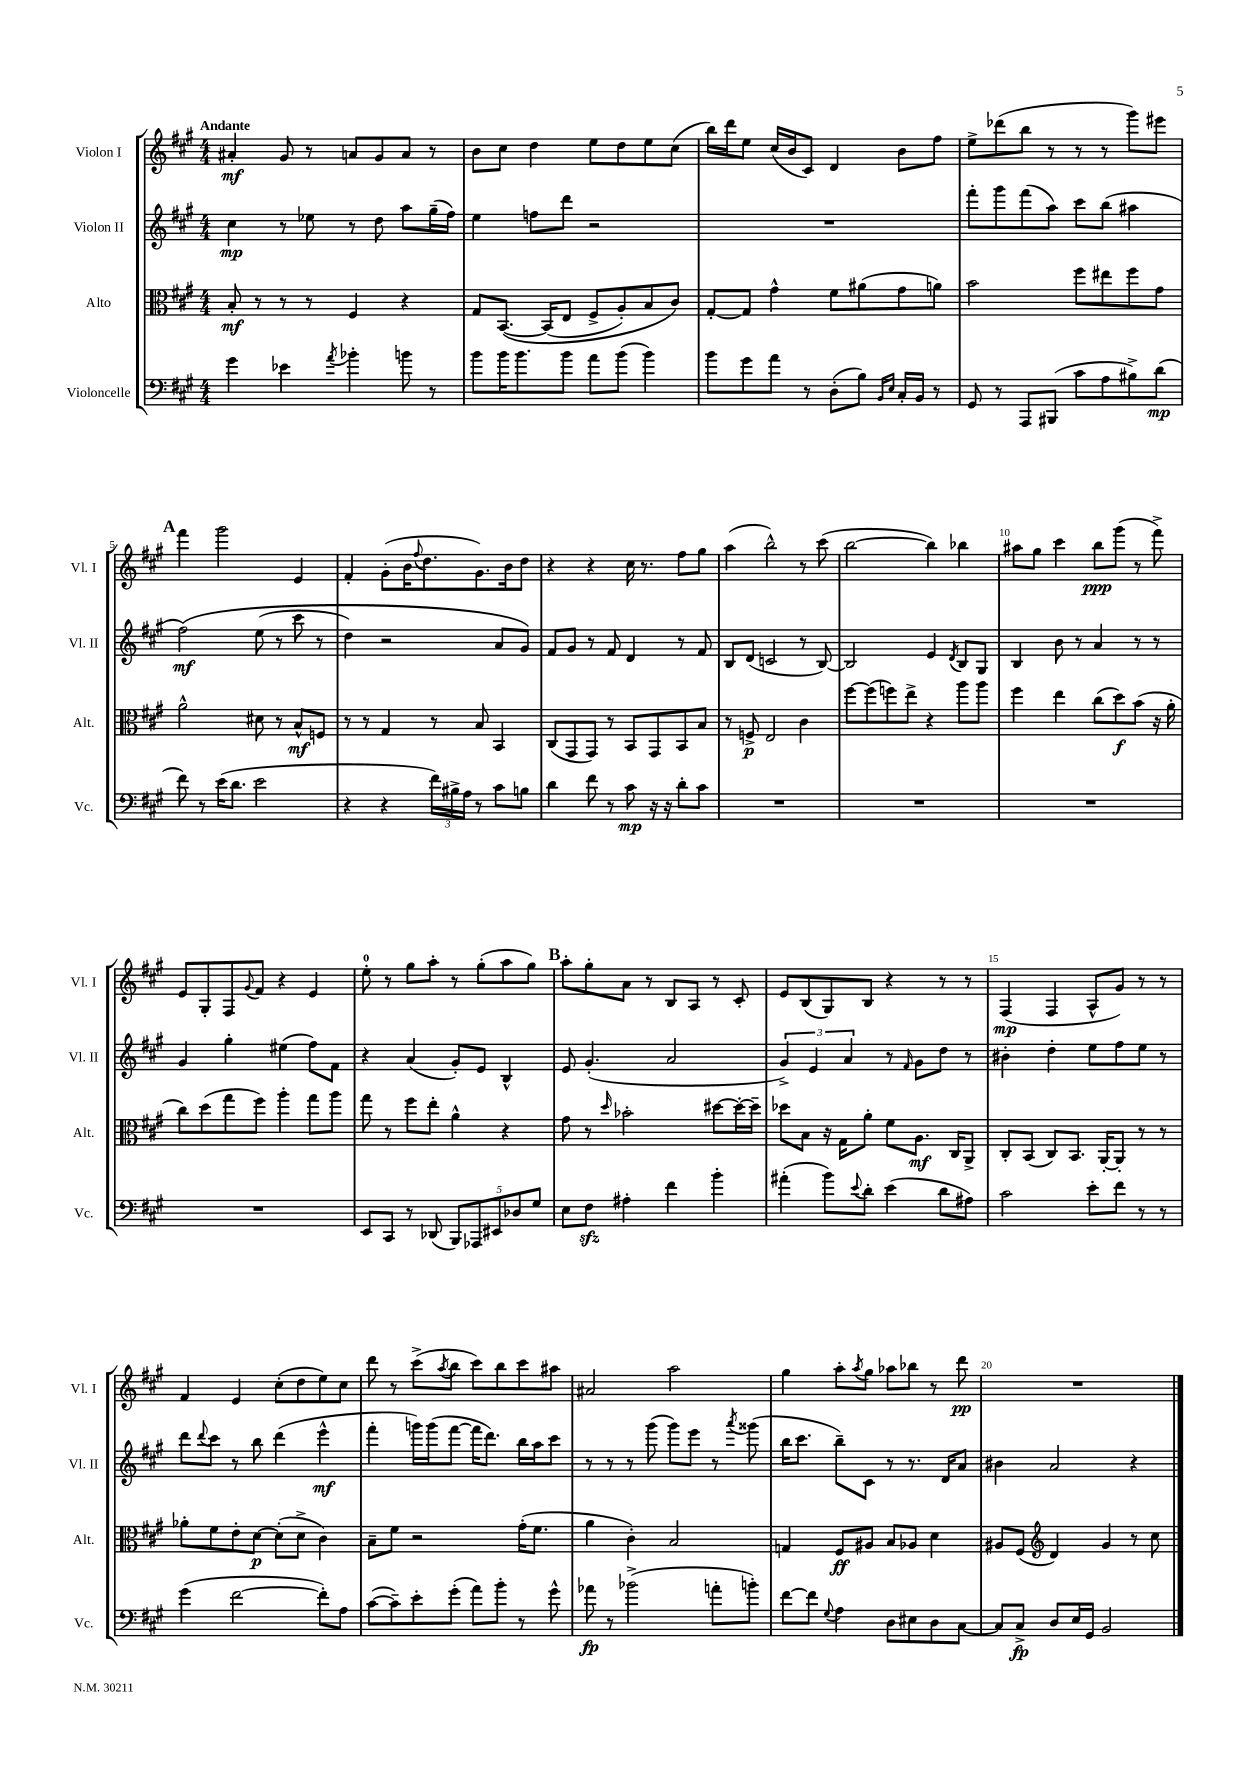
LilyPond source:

<<
\new StaffGroup <<
\new Staff = "s0" \with { instrumentName = "Violon I" shortInstrumentName = "Vl. I" } {
    \clef treble \key a \major \numericTimeSignature \time 4/4 \tempo "Andante"
    ais'4-.\mf gis'8 r8 a'8 gis'8 a'8 r8 |
    b'8 cis''8 d''4 e''8 d''8 e''8 cis''8( |
    b''16) d'''16 e''8 cis''16( b'16 cis'8) d'4 b'8 fis''8 |
    e''8-> des'''8( b''8 r8 r8 r8 gis'''8) eis'''8 |
    \mark \markup { \bold "A" } fis'''4 gis'''2 e'4 |
    fis'4-. gis'8-.( b'16 \appoggiatura { fis''8 } d''8. gis'8.) b'16 d''8 |
    r4 r4 cis''16 r8. fis''8 gis''8 |
    a''4( b''2-^) r8 cis'''8( |
    b''2~ b''4) bes''4 |
    ais''8 gis''8 cis'''4 b''8\ppp gis'''8( r8 fis'''8->) |
    e'8 gis8-. fis8 \appoggiatura { gis'8 } fis'8 r4 e'4 |
    e''8-0-. r8 gis''8 a''8-. r8 gis''8-.( a''8 gis''8) |
    \mark \markup { \bold "B" } a''8-. gis''8-. a'8 r8 b8 a8 r8 cis'8-. |
    e'8 b8( gis8) b8 r4 r8 r8 |
    fis4\mp( fis4 a8-^ gis'8) r8 r8 |
    fis'4 e'4 cis''8-.( d''8 e''8) cis''8 |
    d'''8 r8 cis'''8->( \acciaccatura { a''8 } b''8 cis'''8) b''8 cis'''8 ais''8 |
    ais'2 a''2 |
    gis''4 a''8-. \acciaccatura { a''8 } gis''8 aes''8 bes''8 r8 d'''8\pp |
    R1 \bar "|." |
}
\new Staff = "s1" \with { instrumentName = "Violon II" shortInstrumentName = "Vl. II" } {
    \clef treble \key a \major \numericTimeSignature \time 4/4
    cis''4\mp r8 ees''8 r8 d''8 a''8 gis''16--( fis''16) |
    e''4 f''8 d'''8 r2 |
    R1 |
    fis'''8-. gis'''8 fis'''8( a''8) cis'''8 b''8( ais''4 |
    \mark \markup { \bold "A" } fis''2\mf)\( e''8( r8 cis'''8 r8 |
    d''4) r2 a'8 gis'8\) |
    fis'8 gis'8 r8 fis'8 d'4 r8 fis'8 |
    b8 d'8( c'2 r8 b8~) |
    b2 e'4 \acciaccatura { d'8 } b8 gis8 |
    b4 b'8 r8 a'4 r8 r8 |
    gis'4 gis''4-. eis''4( fis''8) fis'8 |
    r4 a'4( gis'8-.) e'8 b4-^ |
    \mark \markup { \bold "B" } e'8 gis'4.-.( a'2 |
    \tuplet 3/2 { gis'4->) e'4 a'4 } r8 \grace { fis'16 } gis'8 d''8 r8 |
    bis'4-. d''4-. e''8 fis''8 e''8 r8 |
    d'''8 \appoggiatura { d'''8 } cis'''8 r8 b''8 d'''4( e'''4-^\mf |
    fis'''4-. g'''16) g'''16( fis'''8~ fis'''16 d'''8.) b''16 a''16 cis'''8 |
    r8 r8 r8 gis'''8( gis'''8) e'''8 r8 \acciaccatura { a'''8 } gisis'''8( |
    b''16 cis'''8. b''8--) cis'8 r8 r8. d'16 a'8 |
    bis'4 a'2 r4 \bar "|." |
}
\new Staff = "s2" \with { instrumentName = "Alto" shortInstrumentName = "Alt." } {
    \clef alto \key a \major \numericTimeSignature \time 4/4
    b8-.\mf r8 r8 r8 fis4 r4 |
    gis8 b,8.~\( b,16( e8 fis8-> a8-.) b8 cis'8\) |
    gis8~-. gis8 gis'4-^ fis'8 ais'8( gis'8 a'8) |
    b'2 fis''8 eis''8 fis''8 gis'8 |
    \mark \markup { \bold "A" } a'2-^ dis'8 r8 b8-^\mf f8 |
    r8 r8 gis4 r8 b8 b,4 |
    cis8( gis,8 gis,8) r8 b,8 gis,8 b,8 b8 |
    r8 f8->\p e2 cis'4 |
    fis''8~ fis''8( f''8) e''8-> r4 a''8 a''8 |
    fis''4 e''4 cis''8( d''8\f) b'8( r16 a'16-. |
    cis''8) d''8( gis''8 fis''8) a''4-. gis''8 a''8 |
    gis''8 r8 fis''8 e''8-. a'4-^ r4 |
    \mark \markup { \bold "B" } gis'8 r8 \grace { d''16 } bes'2-. dis''8~ dis''16~-. dis''16-- |
    des''8 b8 r16 gis16 a'8-. fis'8 a8.\mf cis16 a,8-> |
    cis8-. b,8( cis8) b,8. a,16~-. a,8-. r8 r8 |
    aes'8-. fis'8 e'8-. d'8~\p d'8-.( d'8-> cis'4) |
    b8-- fis'8 r2 gis'16-.( fis'8. |
    a'4 cis'4-.) b2 |
    g4 fis8\ff ais8 b8 aes8 d'4 |
    ais8 fis8( \clef treble d'4) gis'4 r8 cis''8 \bar "|." |
}
\new Staff = "s3" \with { instrumentName = "Violoncelle" shortInstrumentName = "Vc." } {
    \clef bass \key a \major \numericTimeSignature \time 4/4
    gis'4 ees'4 \acciaccatura { a'8 } bes'4-. b'8 r8 |
    b'8 b'16 b'8. b'8 a'8 b'8( b'4) |
    b'8 gis'8 a'8 r8 d8-.( b8) \grace { b,16 e16 } cis16-. b,16 r8 |
    gis,8 r8 a,,8 bis,,8( cis'8 a8 bis8->) d'8\mp( |
    \mark \markup { \bold "A" } fis'8) r8 e'16( d'8. e'2 |
    r4 r4 \tuplet 3/2 { fis'16) bis16-> a16 } r8 cis'8 b8 |
    d'4 fis'8 r8 cis'8\mp r16 r16 d'8-. cis'8 |
    R1 |
    R1 |
    R1 |
    R1 |
    e,8 cis,8 r8 des,8( \tuplet 5/4 { b,,8) aes,,8 eis,8 des8 gis8 } |
    \mark \markup { \bold "B" } e8 fis8\sfz ais4-. fis'4 b'4-. |
    ais'4-.( b'8) \appoggiatura { e'8 } d'8-. e'4( d'8 ais8) |
    cis'2 e'8-. fis'8 r8 r8 |
    gis'4( fis'2~ fis'8-.) a8 |
    cis'8~( cis'8--) e'8-. gis'8-.( a'8) b'8-. r8 gis'8-^ |
    aes'8\fp r8 bes'2->( a'8-. b'8-.) |
    fis'8~ fis'8 \appoggiatura { gis8 } a4 d8 eis8 d8 cis8~ |
    cis8 cis8->\fp d8 e16 gis,16 b,2 \bar "|." |
}
>>
>>
\layout { \context { \Score \override BarNumber.break-visibility = ##(#f #t #t) barNumberVisibility = #(every-nth-bar-number-visible 5) } }
